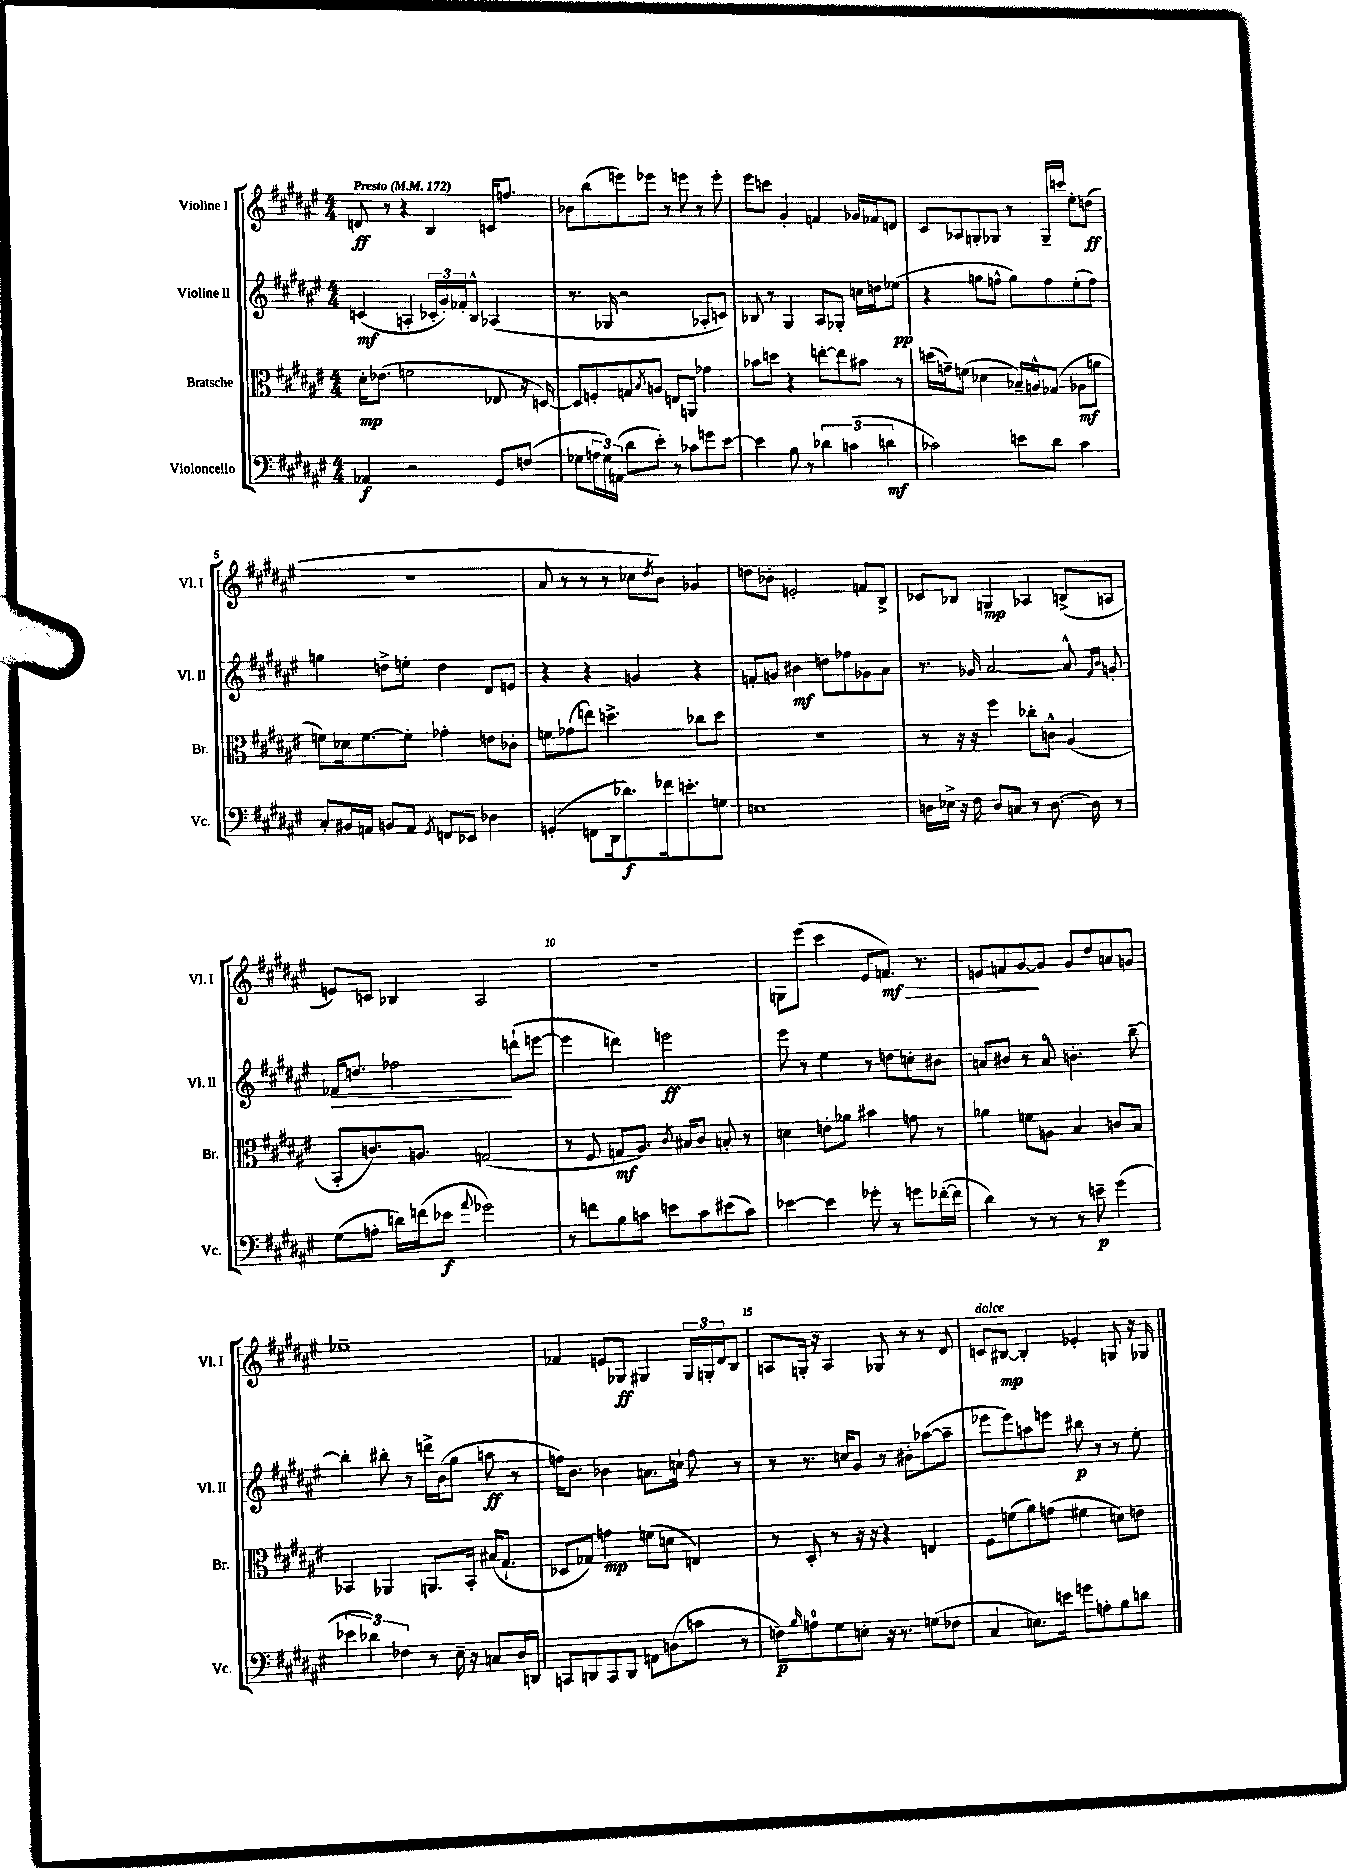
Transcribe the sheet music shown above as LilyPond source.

<<
\new StaffGroup <<
\new Staff = "s0" \with { instrumentName = "Violine I" shortInstrumentName = "Vl. I" } {
    \clef treble \key fis \major \numericTimeSignature \time 4/4 \tempo "Presto" 4 = 172
    d'8\ff r8 r4 b4 c'16 f''8. |
    bes'8 b''8( e'''8) ees'''8 r8 e'''8 r8 e'''8-. |
    eis'''8 c'''8 gis'4-. f'4 ges'16 fes'16 d'8 |
    cis'8 aes8 g8-. ges8 r8 ges16-- c'''16 eis''8-. d''8\ff( |
    R1 |
    ais'8 r8 r8 r8 ces''8 \acciaccatura { dis''8 } b'8) ges'4 |
    d''8 bes'8-. e'2-. f'8 b8-> |
    ces'8 bes8 g4\mp aes4 b8->( a8 |
    e'8) c'8 bes4 ais2 |
    R1 |
    g8 eis'''8( cis'''4 eis'8 f'8.\mf\>) r8. |
    e'8 f'8 gis'8~\! gis'8 gis'8 dis''8 a'8 g'8 |
    ees''1-- |
    fes'4 e'8 ges8\ff gis4 \tuplet 3/2 { gis16 g16-. dis'16 } b8 |
    a8 g16-. r16 a4 ges8 r8 r8 dis'8 |
    c'8^\markup { \italic "dolce" } bis8~\mp bis4-. ees'4-. g8 r16 ges16 \bar "|." |
}
\new Staff = "s1" \with { instrumentName = "Violine II" shortInstrumentName = "Vl. II" } {
    \clef treble \key fis \major \numericTimeSignature \time 4/4
    c'4\mf( a4-. \tuplet 3/2 { ces'16-. gis'16-.) fes'16-. } b8-^ aes4( |
    r8. ges16 r2 aes8-. c'8) |
    bes8 r8 gis4 ais8 ges8-. c''16 d''16 ees''8\pp( |
    r4 g''8 f''8-^ g''8) f''8 eis''8-.( f''8) |
    g''4 d''8-> e''8-. d''4 dis'8 e'8 |
    r4 r4 g'4 r4 |
    f'8-. g'8 bis'4\mf d''8 fes''8 ges'8 ais'8 |
    r8. ges'16 ais'2~ ais'8-^ \grace { fis'16 b'16 } g'8-. |
    fes'16\> d''8. fes''2\! d'''8-!( e'''8~ |
    e'''4 d'''4) e'''2\ff |
    eis'''8 r8 eis''4 r8 d''8 c''8-. bis'8 |
    a'8 bis'8 r8 a'8-0 b'4.-. b''8~-- |
    b''4-. bis''8-. r8 d'''16-> b'16( gis''8 a''8\ff r8 |
    f''16) b'8. bes'4 a'8. c''16-! f''8 r8 |
    r8 r8. c''16 gis'8 r8 bis'8-. aes''8~( aes''8-- |
    ees'''8 ees'''8) a''8 e'''8 bis''8\p r8 r8 eis''8-. \bar "|." |
}
\new Staff = "s2" \with { instrumentName = "Bratsche" shortInstrumentName = "Br." } {
    \clef alto \key fis \major \numericTimeSignature \time 4/4
    dis'16-.\mp ees'8.( f'2 ees8 r16 d16~) |
    d8 f8-. g8 \acciaccatura { b8 } a8 e8 a,8 ges'4 |
    bes'8 d''8 r4 e''8~-. e''8 bis'8 r8 |
    d''16( g'16--) f'8( des'4 bes16--) a16-^ ges8( aes8\mf a'8 |
    f'8) des'16 f'8.~ f'8-. ges'4-. e'8 ces'8-. |
    f'8 ges'8( e''8) d''4.-> ces''8 d''8 |
    r1 |
    r8 r16 r16 fis''4 ces''8-. c'8-^ ais4( |
    b,8-. c'8.) a8. g2( |
    r8 fis8 g8\mf ais8.) \acciaccatura { cis'8 } bis16 cis'8 b8-. r8 |
    d'4 e'8-. aes'8 bis'4 g'8 r8 |
    aes'4 f'8 a8 b4 c'8 b8 |
    bes,4 aes,4 a,8. bes,16-. bis16( gis8.-! |
    des8 ges8) g'4\mp f'8( d'8 e4) |
    r8 dis8-. r8 r16 r16 r4 e4 |
    fis8 f'8( ais'8) g'8( fis'4 d'8) e'8 \bar "|." |
}
\new Staff = "s3" \with { instrumentName = "Violoncello" shortInstrumentName = "Vc." } {
    \clef bass \key fis \major \numericTimeSignature \time 4/4
    aes,4\f r2 gis,8 f8( |
    ges8 \tuplet 3/2 { a16 ges16) a,16( } dis'8 eis'8-.) r8 ces'8 g'8 eis'8~ |
    eis'4 b8 r8 \tuplet 3/2 { des'4 c'4( d'4\mf } |
    ces'2) e'8 dis'8 ces'4 |
    cis8-. bis,16 a,16 b,8 a,8 \acciaccatura { gis,8 } f,8 ees,8 des4 |
    g,4-.( f,8 dis,16 des'8.\f) fes'16 e'8.-. g8 |
    e1 |
    d16 ees16-> r16 fis16 d8 c8 r8 d8.~ d16 r8 |
    gis8( a8-. d'16) f'16( ees'8\f \appoggiatura { ais'8 } ges'2) |
    r8 f'8 b8 c'8 e'8 c'8 eis'8( c'8) |
    ees'4~ ees'4 ges'8-. r8 g'8 fes'16~-.( fes'16 |
    dis'4) r8 r8 r8 e'8--\p gis'4( |
    \tuplet 3/2 { ees'4 des'4) fes4 } r8 eis16-- r16 c8 dis16 d,16 |
    c,8 d,8 c,8 d,8 a,8 d8( c'8 r8 |
    f8\p) \grace { b16 } a8-0 gis8 e8-. r16 r8. g8( fes8 |
    cis4 e8.) e'16 g'8 a8-. b8 d'8 \bar "|." |
}
>>
>>
\layout { \context { \Score \override BarNumber.break-visibility = ##(#f #t #t) barNumberVisibility = #(every-nth-bar-number-visible 5) } }
